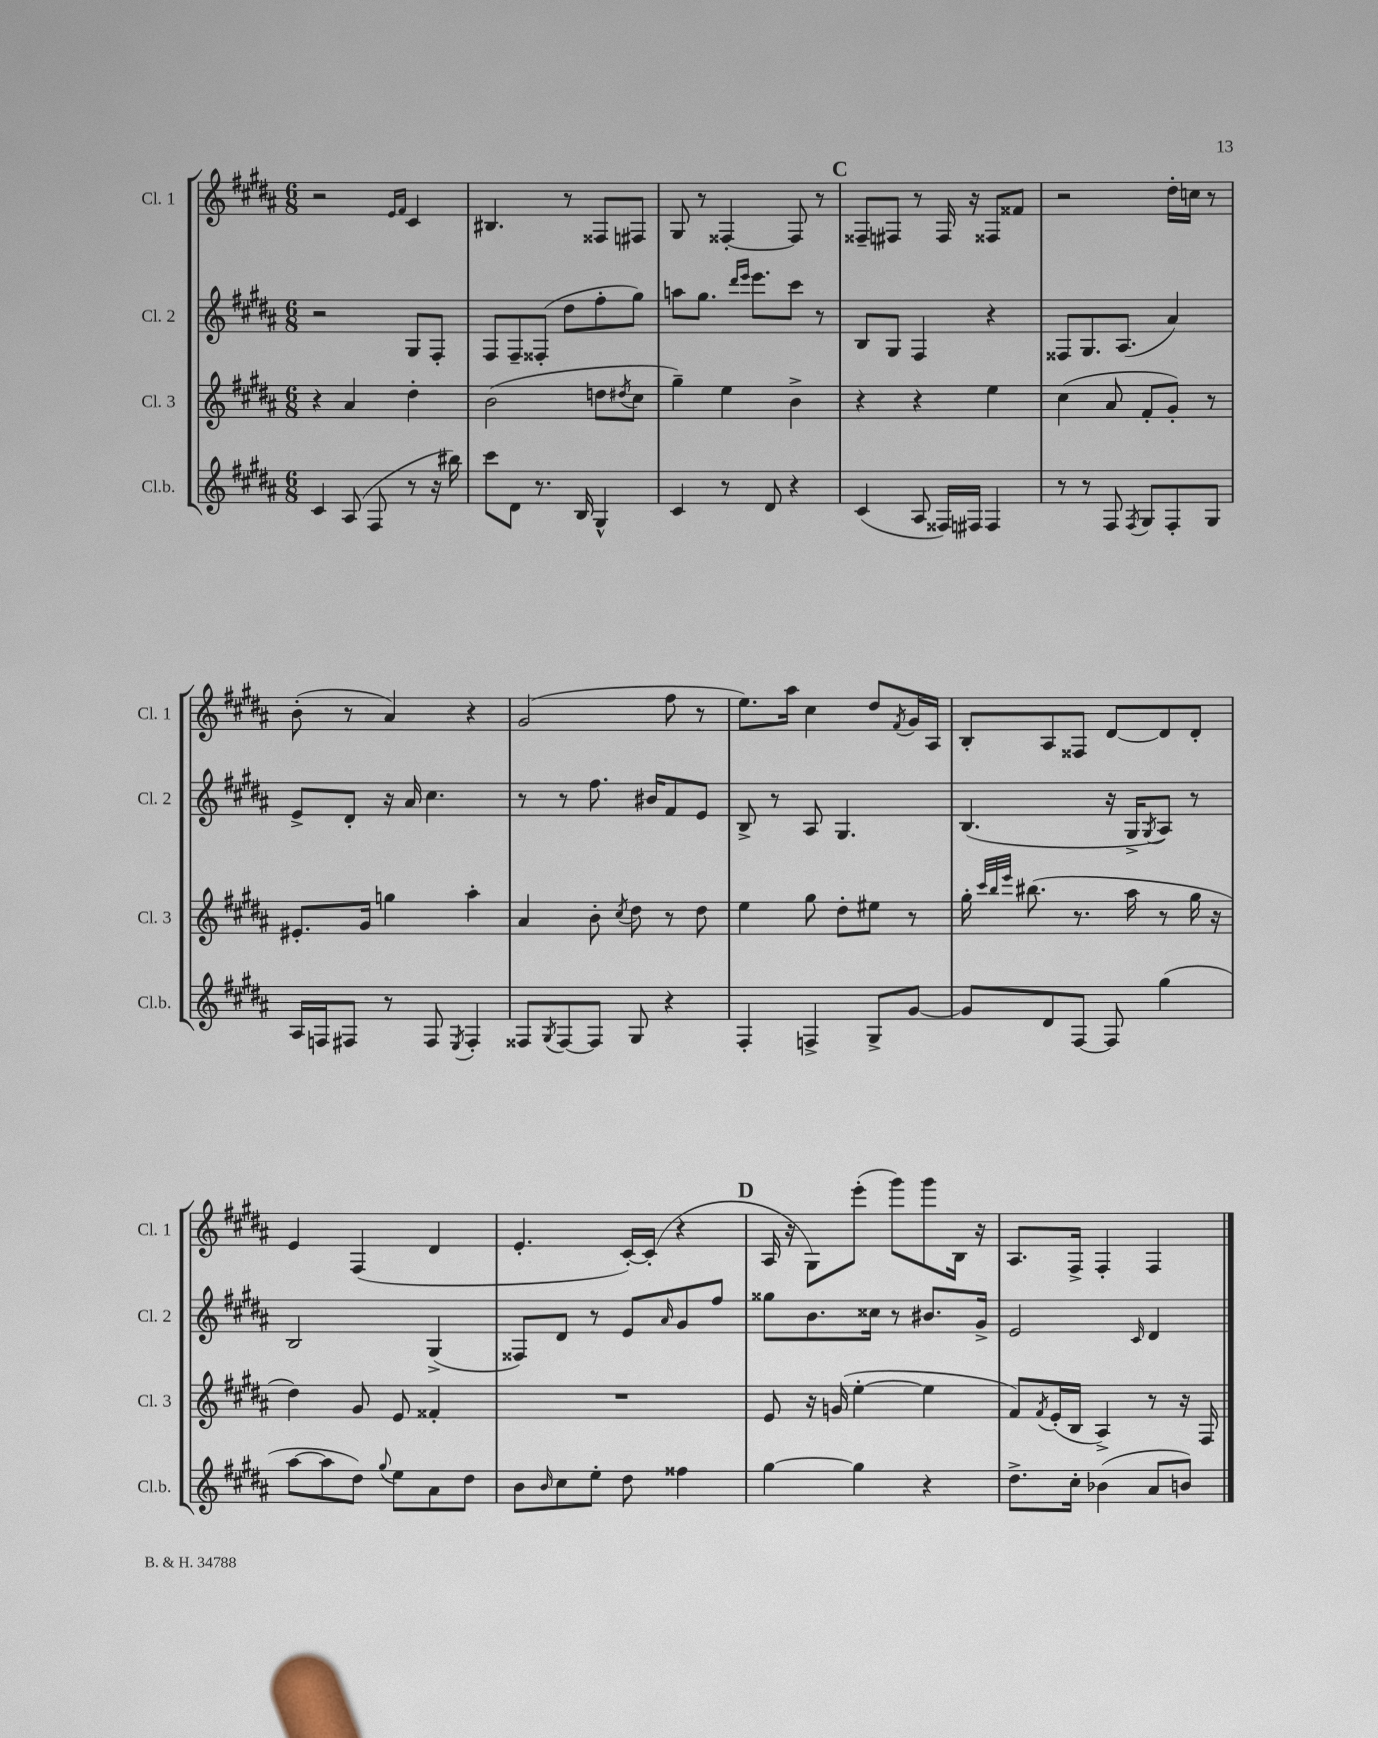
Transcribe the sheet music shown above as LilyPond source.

<<
\new StaffGroup <<
\new Staff = "s0" \with { instrumentName = "Cl. 1" shortInstrumentName = "Cl. 1" } {
    \clef treble \key b \major \numericTimeSignature \time 6/8
    r2 \grace { e'16 fis'16 } cis'4 |
    bis4. r8 fisis8 fis8 |
    gis8 r8 fisis4~-. fisis8 r8 |
    \mark \markup { \bold "C" } fisis8-- fis8 r8 fis16 r16 fisis8 fisis'8 |
    r2 dis''16-. c''16 r8 |
    b'8-.( r8 ais'4) r4 |
    gis'2( fis''8 r8 |
    e''8.) ais''16 cis''4 dis''8 \acciaccatura { fis'8 } gis'16 ais16 |
    b8-. ais8 fisis8 dis'8~ dis'8 dis'8-. |
    e'4 fis4( dis'4 |
    e'4.-. cis'16~-.) cis'16-.( r4 |
    \mark \markup { \bold "D" } ais16 r16 gis8) e'''8-.( gis'''8) gis'''8 b16 r16 |
    ais8. fis16-> fis4-. fis4 \bar "|." |
}
\new Staff = "s1" \with { instrumentName = "Cl. 2" shortInstrumentName = "Cl. 2" } {
    \clef treble \key b \major \numericTimeSignature \time 6/8
    r2 gis8 fis8-. |
    fis8 fis8-- fisis8-.( dis''8 fis''8-. gis''8) |
    a''8 gis''8. \grace { dis'''16 e'''16 } e'''8. cis'''8 r8 |
    \mark \markup { \bold "C" } b8 gis8 fis4 r4 |
    fisis8 gis8. ais8.( ais'4) |
    e'8-> dis'8-. r16 ais'16 cis''4. |
    r8 r8 fis''8. bis'16 fis'8 e'8 |
    b8-> r8 ais8 gis4. |
    b4.( r16 gis16-> \acciaccatura { gis8 } ais8) r8 |
    b2 gis4->( |
    fisis8) dis'8 r8 e'8 \grace { ais'16 } gis'8 fis''8 |
    \mark \markup { \bold "D" } gisis''8 b'8. cisis''16 r8 bis'8. gis'16-> |
    e'2 \grace { cis'16 } dis'4 \bar "|." |
}
\new Staff = "s2" \with { instrumentName = "Cl. 3" shortInstrumentName = "Cl. 3" } {
    \clef treble \key b \major \numericTimeSignature \time 6/8
    r4 ais'4 dis''4-. |
    b'2( d''8 \acciaccatura { dis''8 } cis''8 |
    gis''4--) e''4 b'4-> |
    \mark \markup { \bold "C" } r4 r4 e''4 |
    cis''4( ais'8 fis'8-. gis'8-.) r8 |
    eis'8.-. gis'16 g''4 ais''4-. |
    ais'4 b'8-. \acciaccatura { cis''8 } dis''8 r8 dis''8 |
    e''4 gis''8 dis''8-. eis''8 r8 |
    gis''16-. \grace { cis'''32 b''32 e'''32 } bis''8.( r8. ais''16 r8 gis''16 r16 |
    dis''4) gis'8 e'8 fisis'4-. |
    R2. |
    \mark \markup { \bold "D" } e'8 r16 g'16( e''4~-. e''4 |
    fis'8) \acciaccatura { fis'8 } e'16-.( b16 ais4->) r8 r16 fis16 \bar "|." |
}
\new Staff = "s3" \with { instrumentName = "Cl.b." shortInstrumentName = "Cl.b." } {
    \clef treble \key b \major \numericTimeSignature \time 6/8
    cis'4 ais8( fis8 r8 r16 bis''16) |
    cis'''8 dis'8 r8. b16 gis4-^ |
    cis'4 r8 dis'8 r4 |
    \mark \markup { \bold "C" } cis'4( ais8 fisis16) fis16 fis4 |
    r8 r8 fis8 \acciaccatura { fis8 } gis8 fis8-. gis8 |
    ais16 f16 fis8 r8 fis8 \acciaccatura { e8 } fis4-. |
    fisis8 \acciaccatura { gis8 } fisis8~ fisis8 gis8 r4 |
    fis4-. f4-> gis8-> gis'8~ |
    gis'8 dis'8 fis8~ fis8 gis''4( |
    ais''8~ ais''8 dis''8) \appoggiatura { gis''8 } e''8 ais'8 dis''8 |
    b'8 \grace { b'16 } cis''8 e''8-. dis''8 fisis''4 |
    \mark \markup { \bold "D" } gis''4~ gis''4 r4 |
    dis''8.-> cis''16-. bes'4( ais'8 b'8) \bar "|." |
}
>>
>>
\layout { \context { \Score \remove "Bar_number_engraver" } }
